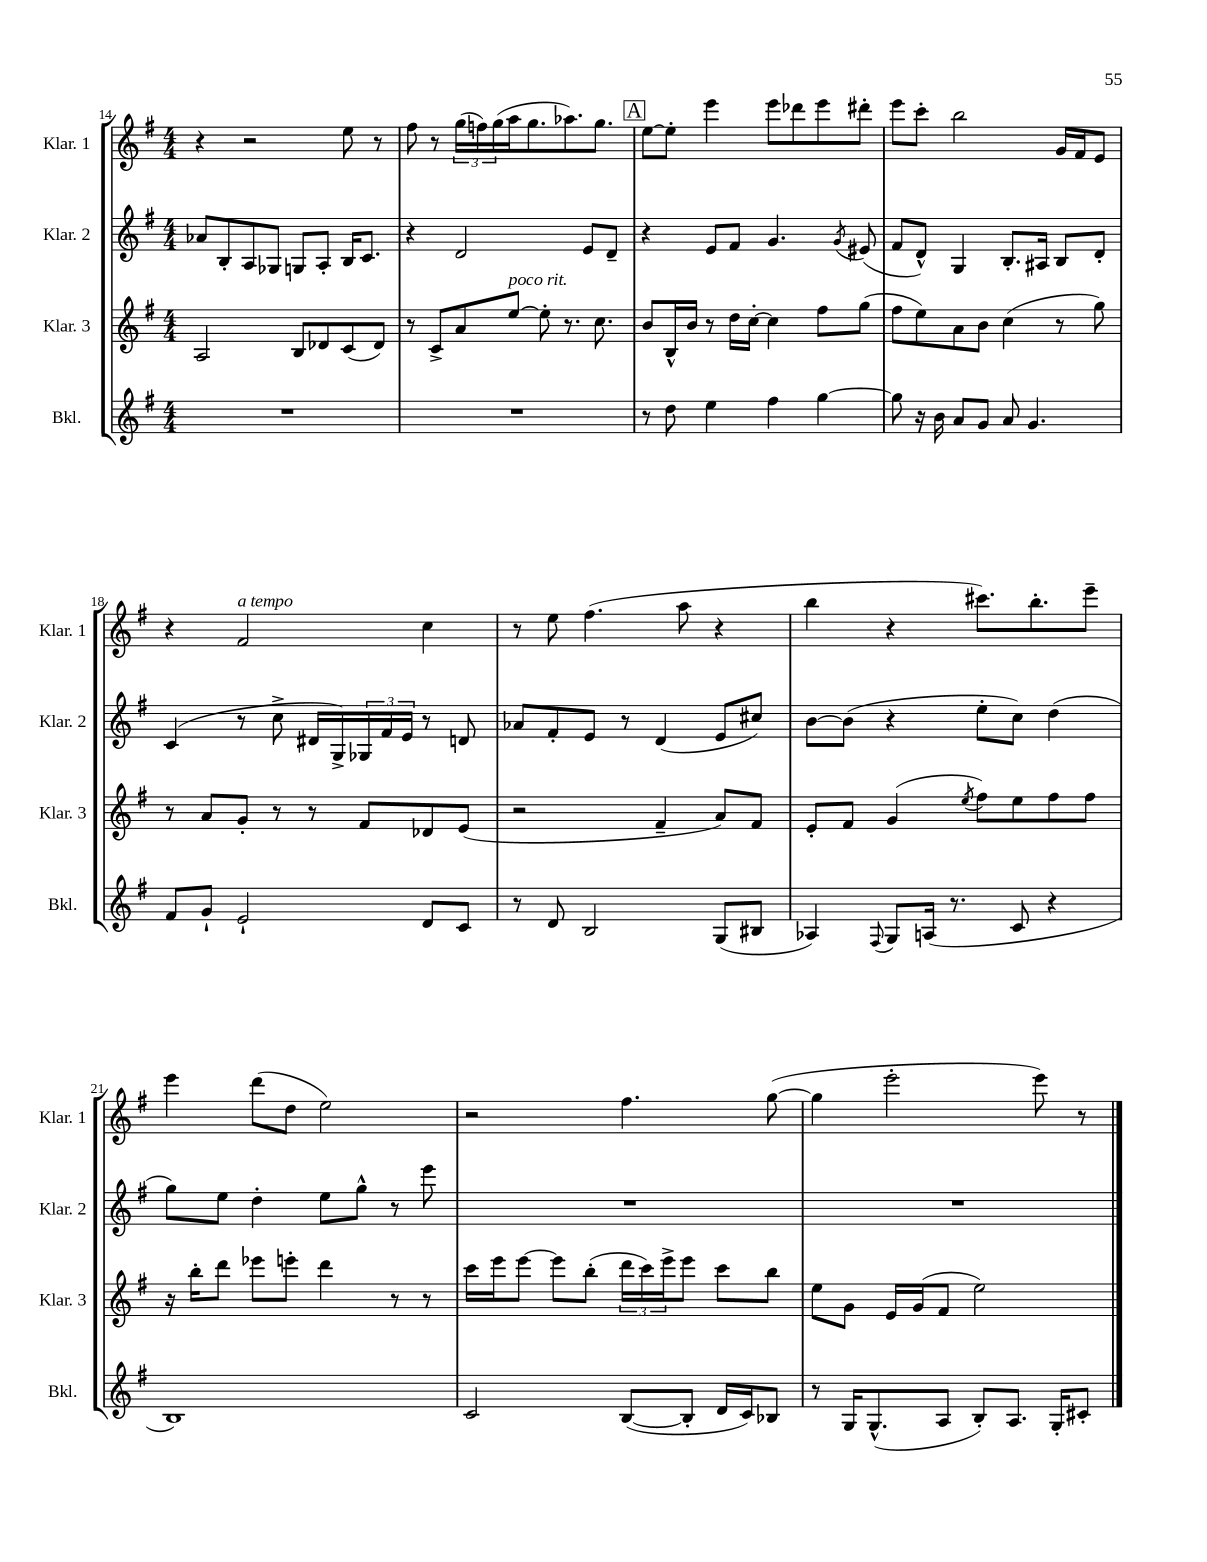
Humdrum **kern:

**kern	**kern	**kern	**kern
*part4	*part3	*part2	*part1
*staff4	*staff3	*staff2	*staff1
*I"Bkl.	*I"Klar. 3	*I"Klar. 2	*I"Klar. 1
*I'Bkl.	*I'Klar. 3	*I'Klar. 2	*I'Klar. 1
*clefG2	*clefG2	*clefG2	*clefG2
*k[f#]	*k[f#]	*k[f#]	*k[f#]
*M4/4	*M4/4	*M4/4	*M4/4
=14	=14	=14	=14
1r	2A/	8a-X/L	4r
.	.	8B'/	.
.	.	8A/	2r
.	.	8G-X/J	.
.	8B/L	8Gn/L	.
.	8d-X/	8A'/J	.
.	(8c/	16B/KL	8ee\
.	.	8.c/J	.
.	8d-/J)	.	8r
=15	=15	=15	=15
1r	8r	4r	8ff#\
.	8c^/L	.	8r
.	8a/	2d/	(24gg\LL
.	.	.	24ffn\)
.	.	.	(24gg\
!	!LO:TX:a:i:t=poco rit.	!	!
.	[8ee/J	.	16aa\J
.	.	.	8.gg\
.	8ee'\]	.	.
.	8.r	.	8.aa-X\)
.	.	8e/L	.
.	8.cc\	.	8.gg\J
.	.	8d~/J	.
!!LO:REH:place=s1:t=A
=16	=16	=16	=16
8r	8b/L	4r	[8ee\L
8dd\	16B^^/L	.	8ee'\J]
.	16b/JJ	.	.
4ee\	8r	8e/L	4eee\
.	16dd\LL	8f#/J	.
.	[16cc'\JJ	.	.
4ff#\	4cc\]	4.g/	8eee\L
.	.	.	8ddd-X\
[4gg\	8ff#\L	.	8eee\
.	.	8qg/	.
.	(8gg\J	(8e#X/	8ddd#X'\J
=17	=17	=17	=17
8gg\]	8ff#\L	8f#/L	8eee\L
16r	8ee\)	8d^^/J)	8ccc'\J
16b\	.	.	.
8a/L	8a\	4G/	2bb\
8g/J	8b\J	.	.
8a/	(4cc\	8.B'/L	.
4.g/	.	.	.
.	.	16A#X/Jk	.
.	8r	8B/L	16g/LL
.	.	.	16f#/J
.	8gg\)	8d'/J	8e/J
!!LO:LB:g=z
=18	=18	=18	=18
8f#/L	8r	(4c/	4r
8g`/J	8a/L	.	.
!	!	!	!LO:TX:a:i:t=a tempo
2e`/	8g'/J	8r	2f#/
.	8r	8cc^\	.
.	8r	16d#X/LL	.
.	.	16G^/)	.
.	8f#/L	24G-X/	.
.	.	24f#/	.
.	.	24e/JJ	.
8d/L	8d-X/	8r	4cc\
8c/J	(8e/J	8dn/	.
=19	=19	=19	=19
8r	2r	8a-X/L	8r
8d/	.	8f#'/	8ee\
2B/	.	8e/J	(4.ff#\
.	.	8r	.
.	4f#~/	(4d/	.
.	.	.	8aa\
(8G/L	8a/L)	8e/L	4r
8B#X/J	8f#/J	8cc#X/J)	.
=20	=20	=20	=20
4A-X/)	8e'/L	[8b\L	4bb\
.	8f#/J	(8b\J]	.
8qqF#/	.	.	.
8G/L	(4g/	4r	4r
(16An/Jk	.	.	.
8.r	.	.	.
.	8qee/	.	.
.	8ff#\L)	8ee'\L	8.ccc#X\L)
8c/	8ee\	8cc\J)	.
.	.	.	8.bb'\
4r	8ff#\	(4dd\	.
.	8ff#\J	.	8eee~\J
!!LO:LB:g=z
=21	=21	=21	=21
1B)	16r	8gg\L)	4eee\
.	16bb'\KL	.	.
.	8ddd\J	8ee\J	.
.	8eee-X\L	4dd'\	(8ddd\L
.	8eeen'\J	.	8dd\J
.	4ddd\	8ee\L	2ee\)
.	.	8gg^^\J	.
.	8r	8r	.
.	8r	8eee\	.
=22	=22	=22	=22
2c/	16ccc\LL	1r	2r
.	16eee\J	.	.
.	[8eee\J	.	.
.	8eee\L]	.	.
.	(8bb'\J	.	.
([8B/L	24ddd\LL	.	4.ff#\
.	24ccc\)	.	.
.	24eee^\J	.	.
8B'/J]	8eee\J	.	.
16d/LL	8ccc\L	.	.
16c/J)	.	.	.
8B-X/J	8bb\J	.	([8gg\
=23	=23	=23	=23
8r	8ee\L	1r	4gg\]
16G/KL	8g\J	.	.
(8.G^^/	.	.	.
.	16e/LL	.	2eee'\
.	(16g/J	.	.
8A/J	8f#/J	.	.
8B'/L)	2ee\)	.	.
8.A/J	.	.	.
.	.	.	8eee\)
16G'/KL	.	.	.
8c#X'/J	.	.	8r
==	==	==	==
*-	*-	*-	*-
